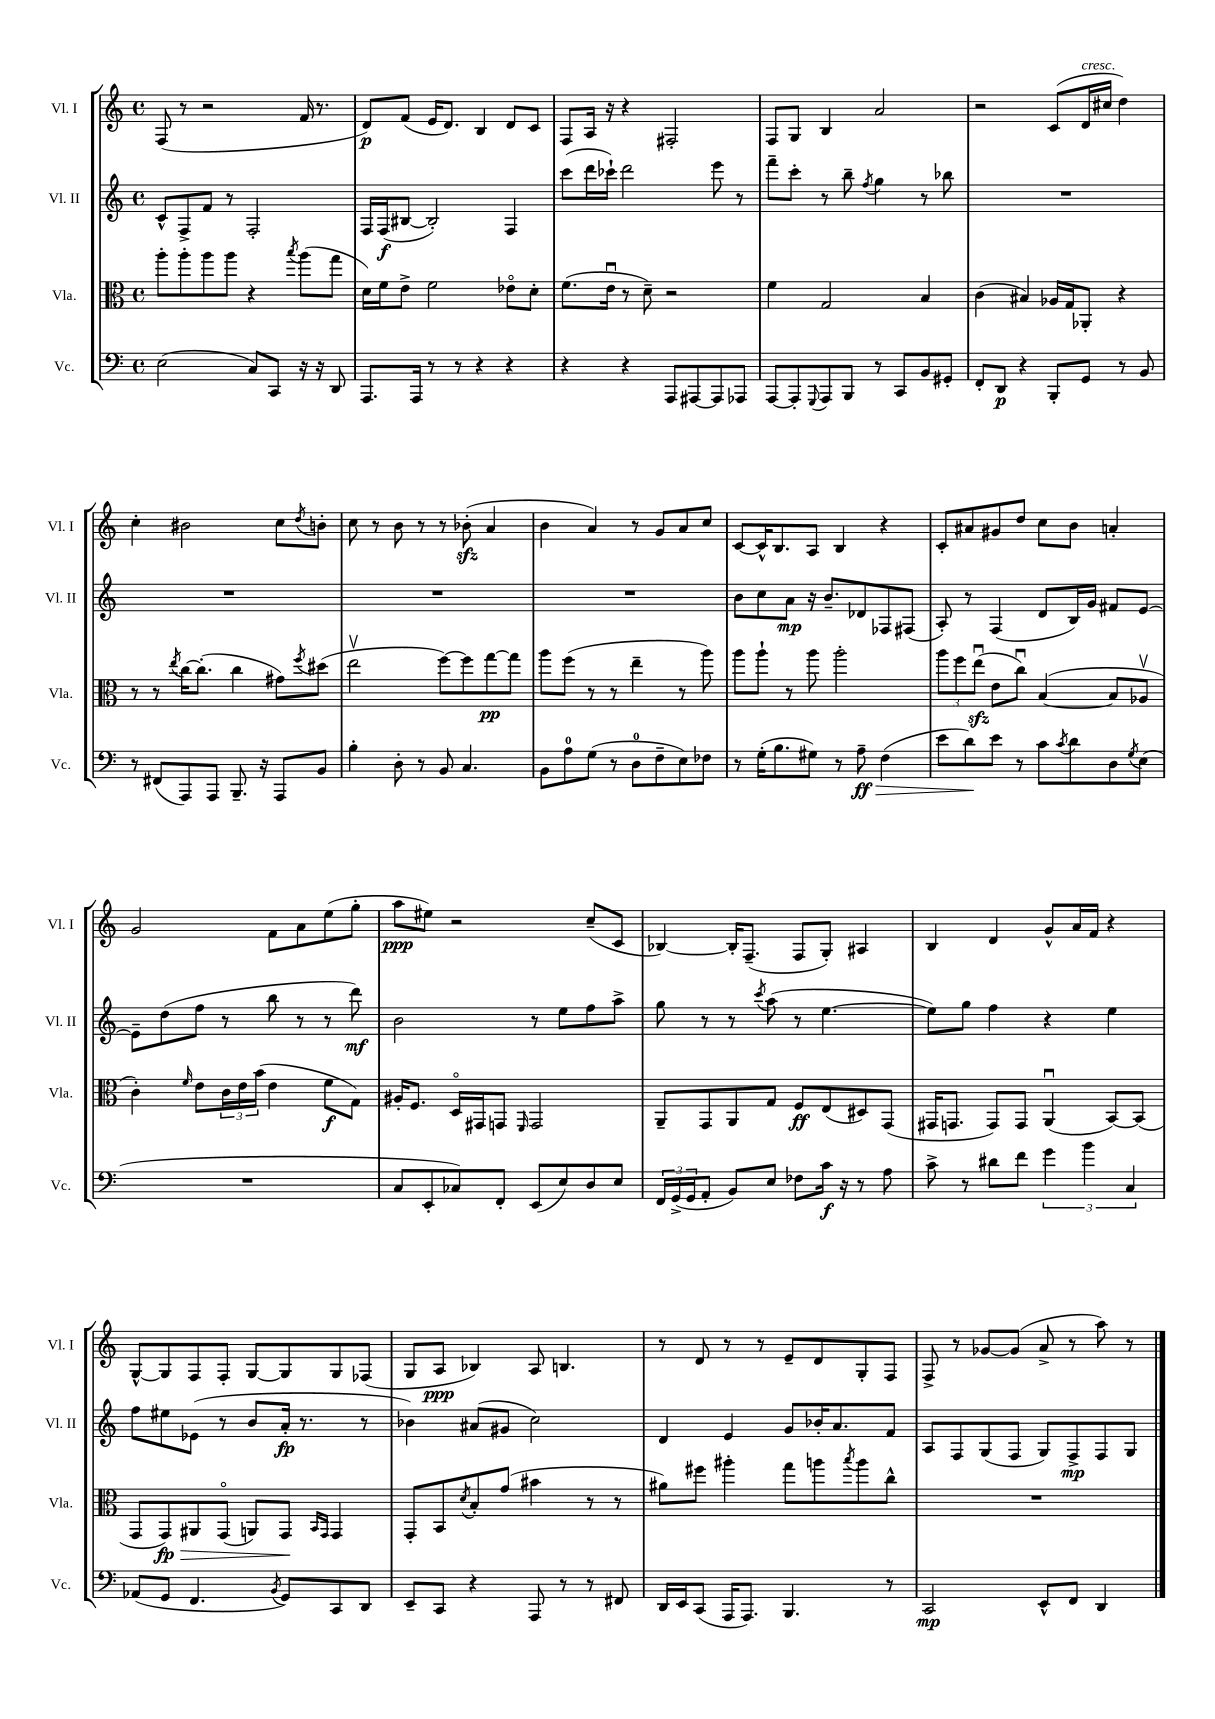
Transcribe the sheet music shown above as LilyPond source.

<<
\new StaffGroup <<
\new Staff = "s0" \with { instrumentName = "Vl. I" shortInstrumentName = "Vl. I" } {
    \clef treble \key c \major \defaultTimeSignature \time 4/4
    f8( r8 r2 f'16 r8. |
    d'8\p) f'8( e'16 d'8.) b4 d'8 c'8 |
    f8 a16 r16 r4 fis2-. |
    f8 g8 b4 a'2 |
    r2 c'8( d'16^\markup { \italic "cresc." } cis''16 d''4) |
    c''4-. bis'2 c''8 \acciaccatura { d''8 } b'8-. |
    c''8 r8 b'8 r8 r8 bes'8-.\sfz( a'4 |
    b'4 a'4) r8 g'8 a'8 c''8 |
    c'8~ c'16-^ b8. a8 b4 r4 |
    c'8-. ais'8 gis'8 d''8 c''8 b'8 a'4-. |
    g'2 f'8 a'8 e''8( g''8-. |
    a''8\ppp eis''8) r2 c''8--( c'8 |
    bes4~) bes16-. f8.--( f8 g8-.) ais4 |
    b4 d'4 g'8-^ a'16 f'16 r4 |
    g8~-^ g8 f8 f8-. g8~ g8 g8 fes8( |
    g8 a8\ppp bes4) a8 b4. |
    r8 d'8 r8 r8 e'8-- d'8 g8-. f8 |
    f8-> r8 ges'8~ ges'8( a'8-> r8 a''8) r8 \bar "|." |
}
\new Staff = "s1" \with { instrumentName = "Vl. II" shortInstrumentName = "Vl. II" } {
    \clef treble \key c \major \defaultTimeSignature \time 4/4
    c'8-^ f8-> f'8 r8 f2-. |
    f16 f16\f( bis8~ bis2-.) f4 |
    c'''8( d'''16 ces'''16-!) d'''2 e'''8 r8 |
    f'''8-- c'''8-. r8 b''8-- \acciaccatura { f''8 } g''4 r8 bes''8 |
    R1 |
    R1 |
    R1 |
    R1 |
    b'8 c''8 a'8\mp r16 b'8.-- des'8 fes8 fis8( |
    a8-.) r8 f4( d'8 b16) g'16 fis'8 e'8~ |
    e'8-- d''8( f''8 r8 b''8 r8 r8 d'''8\mf) |
    b'2 r8 e''8 f''8 a''8-> |
    g''8 r8 r8 \acciaccatura { c'''8 } a''8( r8 e''4.~ |
    e''8) g''8 f''4 r4 e''4 |
    f''8 eis''8 ees'8( r8 b'8 a'16-.\fp r8. r8 |
    bes'4) ais'8( gis'8 c''2) |
    d'4 e'4 g'8 bes'16-. a'8. f'8 |
    a8 f8 g8( f8 g8) f8->\mp f8 g8 \bar "|." |
}
\new Staff = "s2" \with { instrumentName = "Vla." shortInstrumentName = "Vla." } {
    \clef alto \key c \major \defaultTimeSignature \time 4/4
    a''8-. a''8-. a''8 a''8 r4 \acciaccatura { b''8 } a''8( g''8 |
    d'16) f'16 e'8-> f'2 ees'8\flageolet d'8-. |
    f'8.( e'16\downbow r8 d'8--) r2 |
    f'4 g2 b4 |
    c'4( bis4) aes16 g16 aes,8-. r4 |
    r8 r8 \acciaccatura { e''8 } c''16~ c''8.-.( c''4 gis'8) \acciaccatura { f''8 } dis''8( |
    e''2\upbow f''8~) f''8 g''8~\pp g''8 |
    a''8 f''8( r8 r8 e''4-- r8 a''8) |
    a''8 a''8-! r8 a''8 a''2-. |
    \tuplet 3/2 { a''8 f''8 e''8\downbow\sfz( } e'8 c''8\downbow) b4~( b8 aes8\upbow |
    c'4-.) \grace { f'16 } e'8 \tuplet 3/2 { c'16 e'16 b'16( } e'4 f'8\f g8) |
    ais16-. f8. d16\flageolet gis,16 g,8 \grace { f,16 } g,2 |
    a,8-- g,8 a,8 g8 f8\ff e8( dis8) g,8( |
    gis,16 g,8. g,8) g,8 a,4\downbow( b,8~) b,8( |
    g,8 g,8\fp\>) ais,8 g,8\flageolet( a,8) g,8\! \grace { b,16 g,16 } g,4 |
    g,8-. b,8 \acciaccatura { d'8 } b8-. g'8( bis'4 r8 r8 |
    ais'8) fis''8 ais''4-. g''8 a''8 \acciaccatura { b''8 } a''8 c''8-^ |
    R1 \bar "|." |
}
\new Staff = "s3" \with { instrumentName = "Vc." shortInstrumentName = "Vc." } {
    \clef bass \key c \major \defaultTimeSignature \time 4/4
    e2( c8) c,8 r16 r16 d,8 |
    a,,8. a,,16 r8 r8 r4 r4 |
    r4 r4 a,,8 ais,,8~ ais,,8 aes,,8 |
    a,,8~ a,,8-. \appoggiatura { g,,8 } a,,8 b,,8 r8 c,8 b,8 gis,8-. |
    f,8-. d,8\p r4 b,,8-. g,8 r8 b,8 |
    r8 fis,8( a,,8) a,,8 b,,8.-- r16 a,,8 b,8 |
    b4-. d8-. r8 b,8 c4. |
    b,8 a8-0 g8( r8 d8-0 f8-- e8) fes8 |
    r8 g16-.( b8. gis8) r8 a8--\ff\> f4( |
    e'8 d'8\!) e'8 r8 c'8 \acciaccatura { c'8 } d'8 d8 \acciaccatura { g8 } e8( |
    R1 |
    c8 e,8-. ces8) f,8-. e,8( e8) d8 e8 |
    \tuplet 3/2 { f,16 g,16->( g,16 } a,8-. b,8) e8 fes8 c'16\f r16 r8 a8 |
    c'8-> r8 dis'8 f'8 \tuplet 3/2 { g'4 b'4 c4 } |
    aes,8( g,8 f,4. \acciaccatura { b,8 } g,8) c,8 d,8 |
    e,8-- c,8 r4 a,,8 r8 r8 fis,8 |
    d,16 e,16 c,8( a,,16 a,,8.) b,,4. r8 |
    c,2\mp e,8-^ f,8 d,4 \bar "|." |
}
>>
>>
\layout { \context { \Score \remove "Bar_number_engraver" } }
